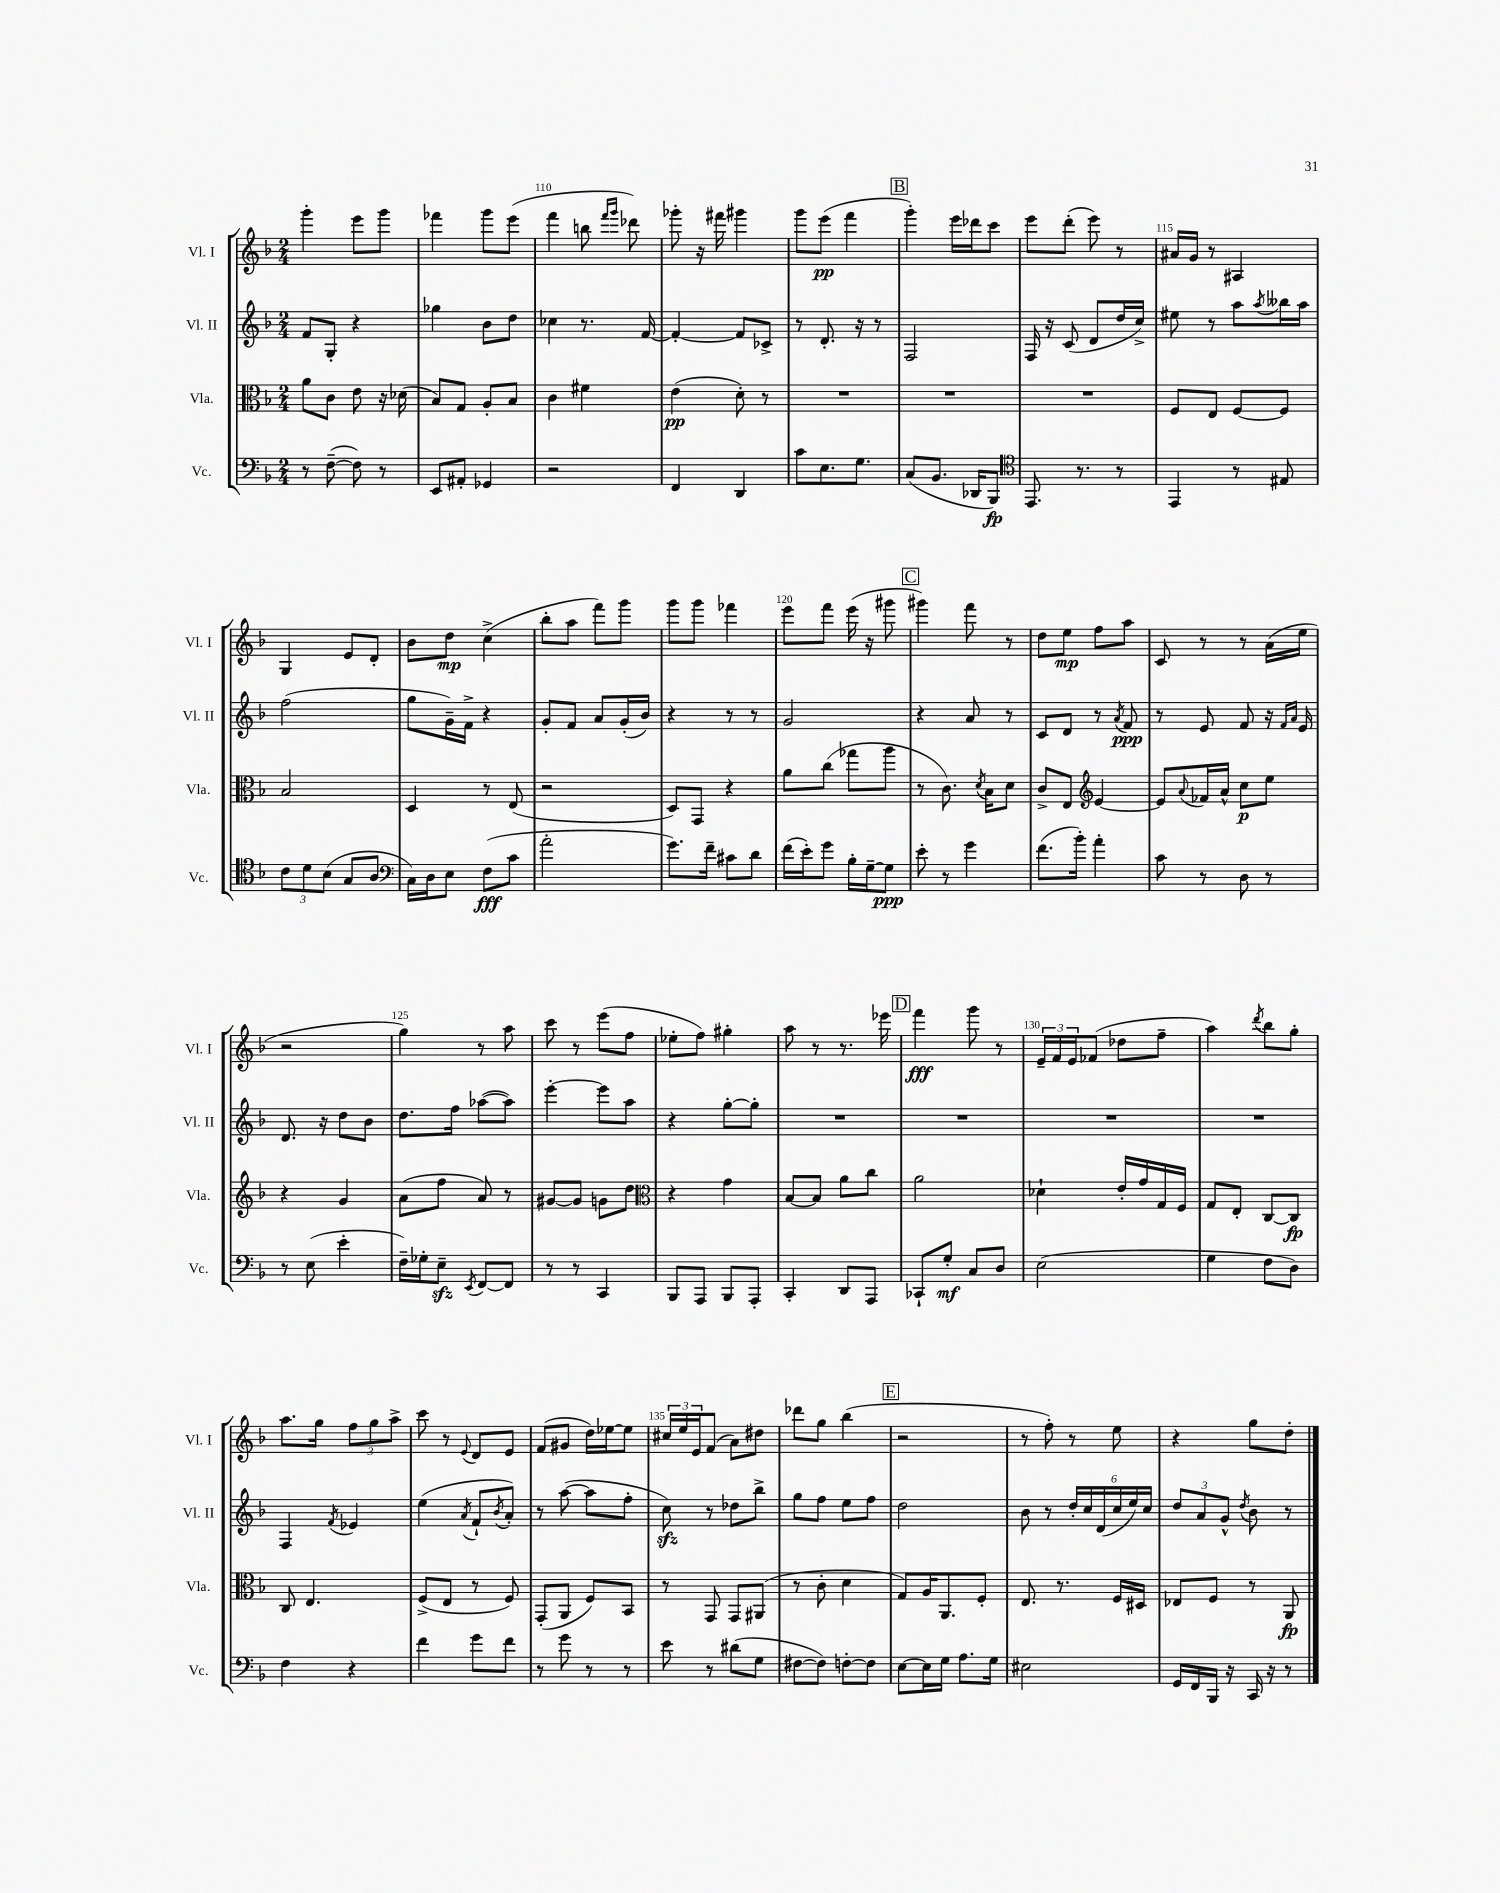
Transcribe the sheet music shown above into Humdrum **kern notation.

**kern	**kern	**kern	**kern
*staff4	*staff3	*staff2	*staff1
*clefF4	*clefC3	*clefG2	*clefG2
*k[b-]	*k[b-]	*k[b-]	*k[b-]
*M2/4	*M2/4	*M2/4	*M2/4
8r	8a\L	8f/L	4ggg'\
([8F~\	8c\J	8G'/J	.
8F\])	8e\	4r	8eee\L
8r	16r	.	8ggg\J
.	(16d-\	.	.
=	=	=	=
8EE/L	8B-/L)	4gg-\	4fff-\
8AA#'/J	8G/J	.	.
4GG-/	8A'/L	8b-\L	8ggg\L
.	8B-/J	8dd\J	(8eee\J
=	=	=	=
2r	4c\	4cc-\	4fff\
.	4f#\	8.r	8bb\
.	.	.	16qqfff/LL
.	.	.	16qqggg/JJ
.	.	.	8ddd-\)
.	.	[16f/	.
=	=	=	=
4FF/	(4e\	4f'/_	8ggg-'\
.	.	.	16r
.	.	.	16fff#\
4DD/	8d'\)	8f/]L	4ggg#\
.	8r	8c-^/J	.
=	=	=	=
8c\L	2r	8r	8ggg\L
8.E\	.	8.d'/	(8eee\J
.	.	.	4fff\
8.G\J	.	16r	.
.	.	8r	.
=	=	=	=
(8C/L	2r	2F/	4ggg'\)
8.BB-/J	.	.	.
.	.	.	16eee\LL
16DD-/LK	.	.	16ddd-\J
8BBB-/J)	.	.	8ccc\J
=	=	=	=
*clefC4	*	*	*
8.EE/	2r	16F/	8eee\L
.	.	16r	.
.	.	(8c/	(8ddd'\J
8.r	.	.	.
.	.	8d/L	8eee\)
8r	.	16dd/L	8r
.	.	16cc^/JJ)	.
=	=	=	=
4EE/	8F/L	8ee#\	16a#/LL
.	.	.	16g/JJ
.	8E/J	8r	8r
8r	[8F/L	8aa\L	4A#/
.	.	8qaa/	.
8E#/	8F/]J	16bb--\L	.
.	.	16aa\JJ	.
=	=	=	=
12c\L	2B-/	(2ff\	4G/
12d\	.	.	.
(12B-\J	.	.	.
8G/L	.	.	8e/L
8A/J	.	.	8d'/J
=	=	=	=
*clefF4	*	*	*
16C\LL)	4D/	8gg\L	8b-\L
16D\J	.	.	.
8E\J	.	16g~\L)	8dd\J
.	.	16f^\JJ	.
(8F\L	8r	4r	(4cc^\
8c\J	(8E/	.	.
=	=	=	=
2a'\	2r	8g'/L	8bb-'\L
.	.	8f/J	8aa\J
.	.	8a/L	8fff\L)
.	.	(16g'/L	8ggg\J
.	.	16b-/JJ)	.
=	=	=	=
8.g\L)	8D/L)	4r	8ggg\L
.	8GG/J	.	8ggg\J
16f~\Jk	.	.	.
8c#\L	4r	8r	4fff-\
8d\J	.	8r	.
=	=	=	=
(16f\LL	8a\L	2g/	8eee\L
16e'\J)	.	.	.
8g\J	(8cc\J	.	8fff\J
16B-'\LL	8gg-\L	.	(16eee\
[16G~\J	.	.	16r
8G\]J	8aa\J	.	8ggg#\
=	=	=	=
8e'\	8r	4r	4ggg#\)
8r	8.c\)	.	.
4g\	.	8a/	8fff\
.	8qd/	.	.
.	16B-\LK	.	.
.	8d\J	8r	8r
=	=	=	=
(8.f\L	8c^/L	8c/L	8dd\L
.	8E/J	8d/J	8ee\J
16b-'\Jk)	.	.	.
*	*clefG2	*	*
4a'\	[4e/	8r	8ff\L
.	.	8qa/	.
.	.	8f/	8aa\J
=	=	=	=
8c\	8e/]L	8r	8c/
.	8qqa/	.	.
8r	16f-/L	8e/	8r
.	16a^^/JJ	.	.
8D\	8cc\L	8f/	8r
8r	8ee\J	16r	(16a\LL
.	.	16qqf/LL	.
.	.	16qqa/JJ	.
.	.	16e/	16ee\JJ
=	=	=	=
8r	4r	8.d/	2r
(8E\	.	.	.
.	.	16r	.
4e'\	4g/	8dd\L	.
.	.	8b-\J	.
=	=	=	=
16F~\LL)	(8a\L	8.dd\L	4gg\)
16G-'\J	.	.	.
8E~\J	8ff\J	.	.
.	.	16ff\Jk	.
8qEE/	.	.	.
[8FF/L	8a/)	([8aa-\L	8r
8FF/]J	8r	8aa-\]J)	8aa\
=	=	=	=
8r	[8g#/L	[4eee'\	8ccc\
8r	8g#/]J	.	8r
4CC/	8g\L	8eee\]L	(8eee\L
.	8dd\J	8aa\J	8ff\J
=	=	=	=
*	*clefC3	*	*
8BBB-/L	4r	4r	8ee-'\L
8AAA/J	.	.	8ff\J)
8BBB-/L	4g\	[8gg'\L	4gg#'\
8AAA'/J	.	8gg'\]J	.
=	=	=	=
4CC'/	[8B-/L	2r	8aa\
.	8B-/]J	.	8r
8DD/L	8a\L	.	8.r
8AAA/J	8cc\J	.	.
.	.	.	16eee-\
=	=	=	=
8CC-`/L	2a\	2r	4fff\
8G'/J	.	.	.
8C/L	.	.	8ggg\
8D/J	.	.	8r
=	=	=	=
(2E\	4d-`\	2r	24e~/LL
.	.	.	24f/
.	.	.	24e/J
.	.	.	(8f-/J
.	16e'/LL	.	8dd-\L
.	16g/	.	.
.	16G/	.	8ff~\J
.	16F/JJ	.	.
=	=	=	=
4G\	8G/L	2r	4aa\)
.	8E'/J	.	.
.	.	.	8qddd/
8F\L	[8C/L	.	8bb-\L
8D\J)	8C/]J	.	8gg'\J
=	=	=	=
4F\	8C/	4F/	8.aa\L
.	4.E/	.	.
.	.	.	16gg\Jk
.	.	8qf/	.
4r	.	4e-/	12ff\L
.	.	.	12gg\
.	.	.	12aa^\J
=	=	=	=
4f\	(8F^/L	(4ee\	8ccc\
.	8E/J	.	8r
.	.	8qa/	8qqe/
8g\L	8r	8f`/L	8d/L
.	.	8qb-/	.
8f\J	8F/)	8a'/J)	8e/J
=	=	=	=
8r	(8GG'/L	8r	(8f/L
8g\	8AA/J	([8aa\	8g#/J
8r	8F/L)	8aa\]L	16dd\LL)
.	.	.	[16ee-\J
8r	8BB-/J	8ff'\J	8ee-\]J
=	=	=	=
8e\	8r	8cc\)	24cc#/LL
.	.	.	24ee/
.	.	.	24e/J
8r	8GG/	8r	(8f/J
(8d#\L	8GG/L	8dd-\L	8a\L)
8G\J	(8AA#/J	8bb-^\J	8dd#\J
=	=	=	=
[8F#\L	8r	8gg\L	8ddd-\L
8F#\]J)	8c'\	8ff\J	8gg\J
[8F'\L	4d\	8ee\L	(4bb-\
8F\]J	.	8ff\J	.
=	=	=	=
[8E\L	8G/L)	2dd\	2r
16E\]L	16A/K	.	.
16G\JJ	8.AA/	.	.
8.A\L	.	.	.
.	8F'/J	.	.
16G\Jk	.	.	.
=	=	=	=
2E#\	8.E/	8b-\	8r
.	.	8r	8ff'\)
.	8.r	.	.
.	.	24dd'/LL	8r
.	.	24cc/	.
.	.	(24d/	.
.	16F/LL	24cc/	8ee\
.	.	24ee/)	.
.	16D#/JJ	.	.
.	.	24cc/JJ	.
=	=	=	=
16GG/LL	8E-/L	12dd/L	4r
16FF/	.	.	.
.	.	12a/	.
16BBB-/JJ	8F/J	.	.
.	.	12g^^/J	.
16r	.	.	.
.	.	8qdd/	.
16CC/	8r	8b-\	8gg\L
16r	.	.	.
8r	8AA/	8r	8dd'\J
==	==	==	==
*-	*-	*-	*-
